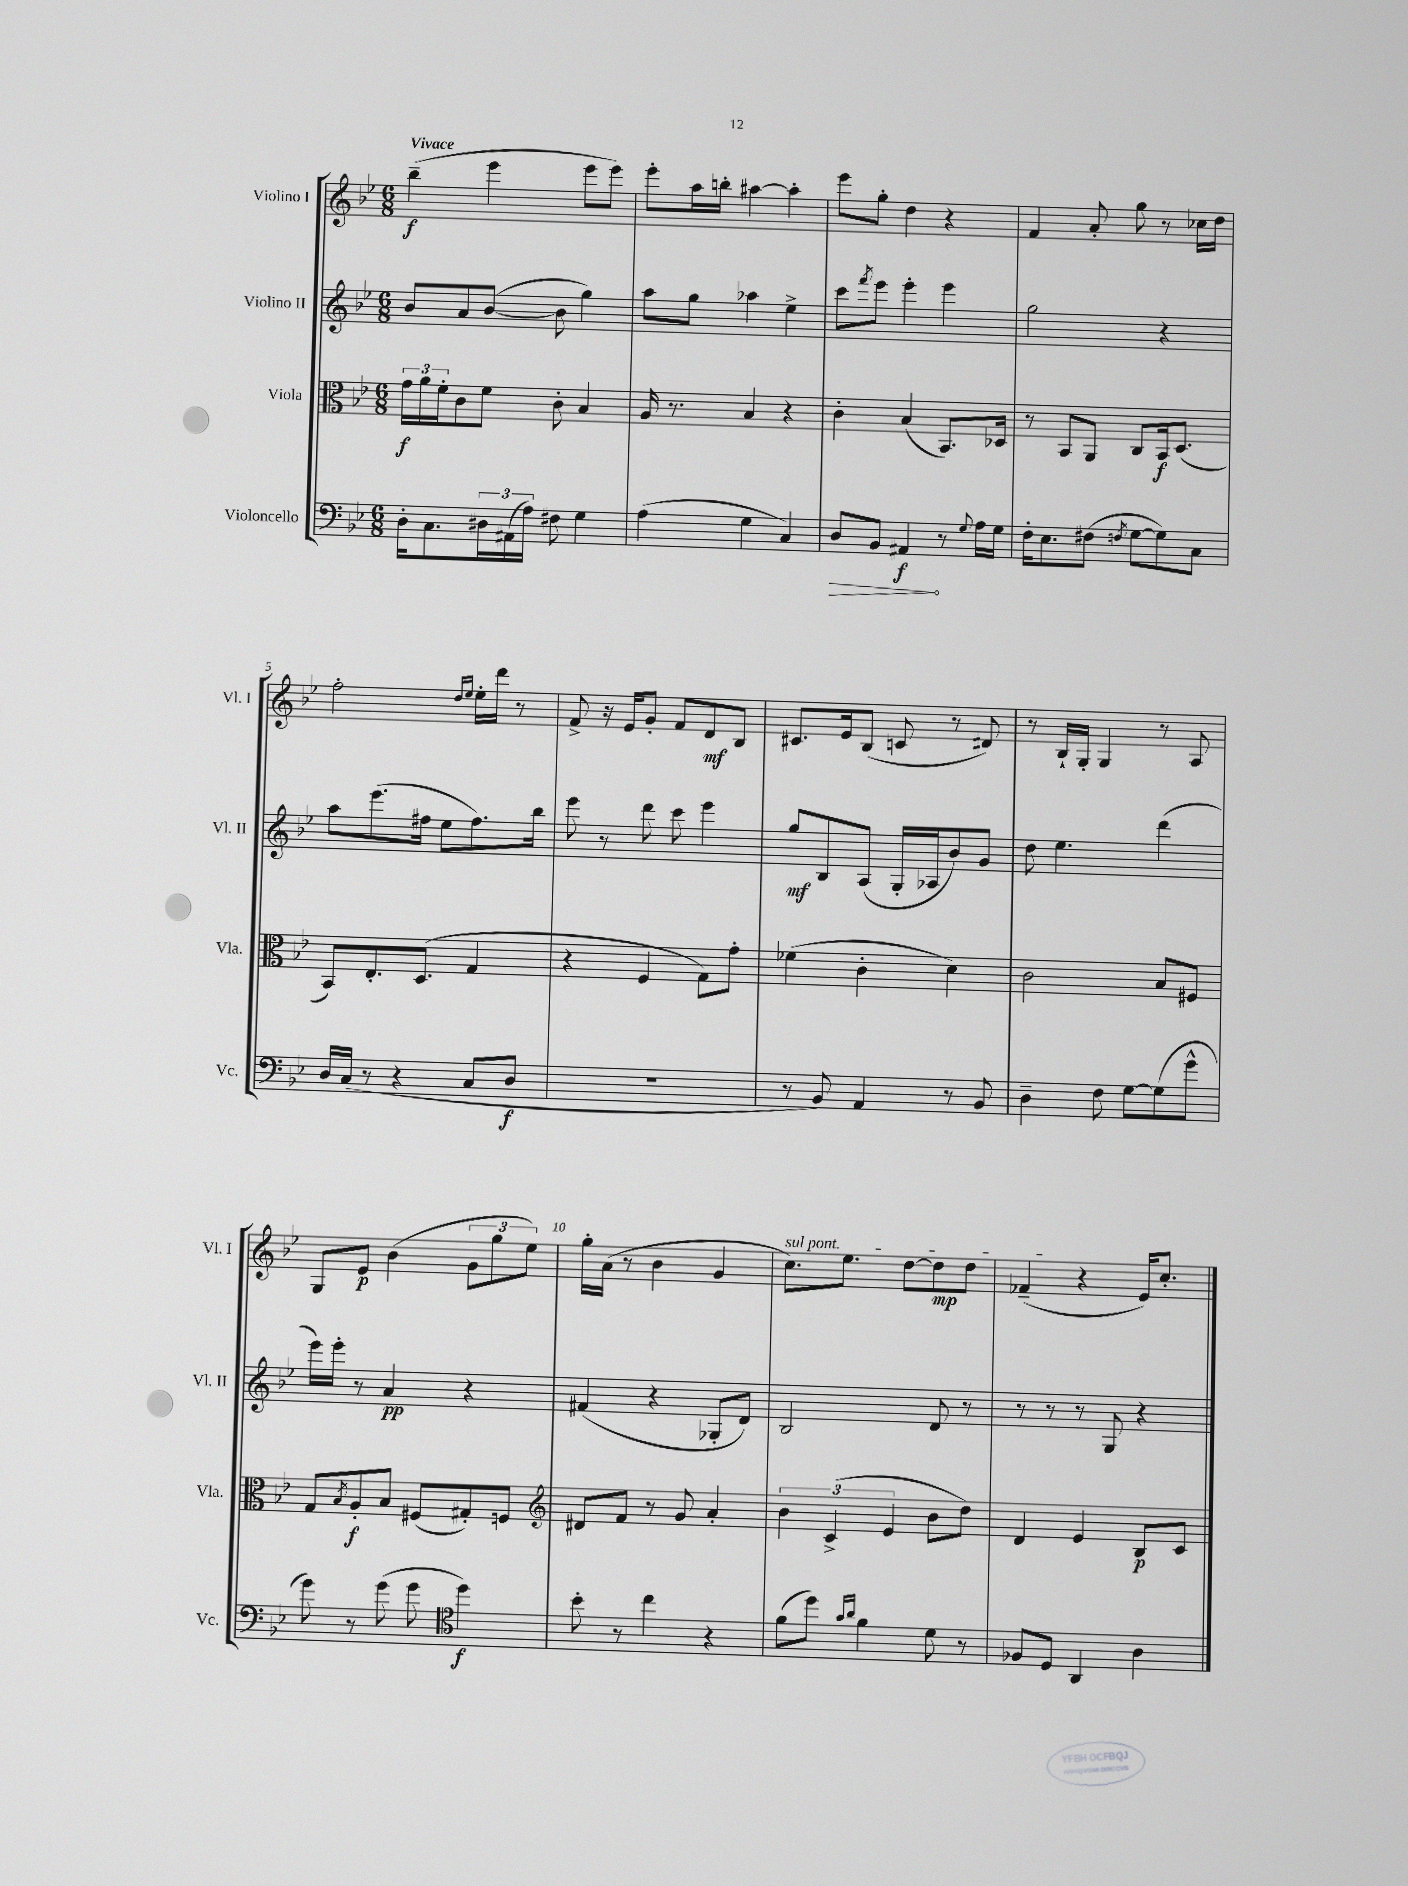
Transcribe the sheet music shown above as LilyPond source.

<<
\new StaffGroup <<
\new Staff = "s0" \with { instrumentName = "Violino I" shortInstrumentName = "Vl. I" } {
    \clef treble \key bes \major \numericTimeSignature \time 6/8 \tempo "Vivace"
    bes''4--\f( ees'''4 ees'''8 ees'''8) |
    ees'''8-. a''16 b''16-. ais''4~ ais''4-. |
    ees'''8 g''8-. d''4 r4 |
    f'4 a'8-. g''8 r8 ces''16 d''16 |
    f''2-. \grace { d''16 ees''16 } ees''16-. d'''16 r8 |
    f'8-> r16 ees'16 g'8-. f'8 d'8\mf bes8 |
    cis'8. ees'16 bes8( c'8 r8 dis'8) |
    r8 bes16-! g16-. g4 r8 a8 |
    g8 ees'8\p bes'4( \tuplet 3/2 { g'8 g''8 ees''8) } |
    g''16-. a'16( r8 bes'4 g'4 |
    \once \override TextSpanner.bound-details.left.text = \markup { \italic "sul pont." } c''8.\startTextSpan) ees''8. d''8~ d''8\mp d''8 |
    fes'4--\stopTextSpan( r4 ees'16) c''8.-. \bar "|." |
}
\new Staff = "s1" \with { instrumentName = "Violino II" shortInstrumentName = "Vl. II" } {
    \clef treble \key bes \major \numericTimeSignature \time 6/8
    bes'8 a'8 bes'8~( bes'8 g''4) |
    a''8 g''8 aes''4 ees''4-> |
    c'''8 \acciaccatura { f'''8 } ees'''8 ees'''4-. ees'''4 |
    g''2 r4 |
    a''8 ees'''8.( fis''16 ees''8 fis''8.) bes''16 |
    ees'''8 r8 d'''8 c'''8 ees'''4 |
    g''8\mf bes8 a8( g16-. aes16 bes'8) g'8 |
    d''8 ees''4. d'''4( |
    ees'''16) ees'''16-. r8 a'4\pp r4 |
    fis'4( r4 ges8-. d'8) |
    bes2 d'8 r8 |
    r8 r8 r8 g8 r4 \bar "|." |
}
\new Staff = "s2" \with { instrumentName = "Viola" shortInstrumentName = "Vla." } {
    \clef alto \key bes \major \numericTimeSignature \time 6/8
    \tuplet 3/2 { g'16\f a'16 f'16-. } c'8 f'8 c'8-. bes4 |
    a16 r8. bes4 r4 |
    c'4-. bes4( bes,8.) des16 |
    r8 bes,8 a,8 c8 bes,16\f d8.( |
    bes,8) ees8.-. d8.( g4 |
    r4 f4 g8) g'8-. |
    fes'4( c'4-. d'4) |
    c'2 bes8 fis8 |
    g8 \acciaccatura { bes8 } a8-.\f bes8 fis8( gis8-.) f8 |
    \clef treble dis'8 f'8 r8 g'8 a'4-. |
    \tuplet 3/2 { bes'4 c'4->( ees'4 } bes'8 d''8) |
    d'4 ees'4 bes8\p c'8 \bar "|." |
}
\new Staff = "s3" \with { instrumentName = "Violoncello" shortInstrumentName = "Vc." } {
    \clef bass \key bes \major \numericTimeSignature \time 6/8
    d16-. c8. \tuplet 3/2 { dis16 ais,16( a16) } fis8 g4 |
    a4( g4 c4) |
    \once \override Hairpin.circled-tip = ##t d8\> bes,8 ais,4\f\! r8 \appoggiatura { g8 } a16 g16 |
    f16-. ees8. fis8( \acciaccatura { f8 } g8~ g8) c8 |
    d16 c16( r8 r4 c8 d8\f |
    R2. |
    r8 bes,8) a,4 r8 bes,8 |
    d4-- f8 g8~ g8( g'8-^ |
    g'8) r8 g'8( g'8 \clef tenor d''4\f) |
    bes'8-. r8 c''4 r4 |
    f'8( d''8) \grace { g'16 a'16 } f'4 d'8 r8 |
    fes8 d8 a,4 a4 \bar "|." |
}
>>
>>
\layout { \context { \Score \override BarNumber.break-visibility = ##(#f #t #t) barNumberVisibility = #(every-nth-bar-number-visible 5) } }
